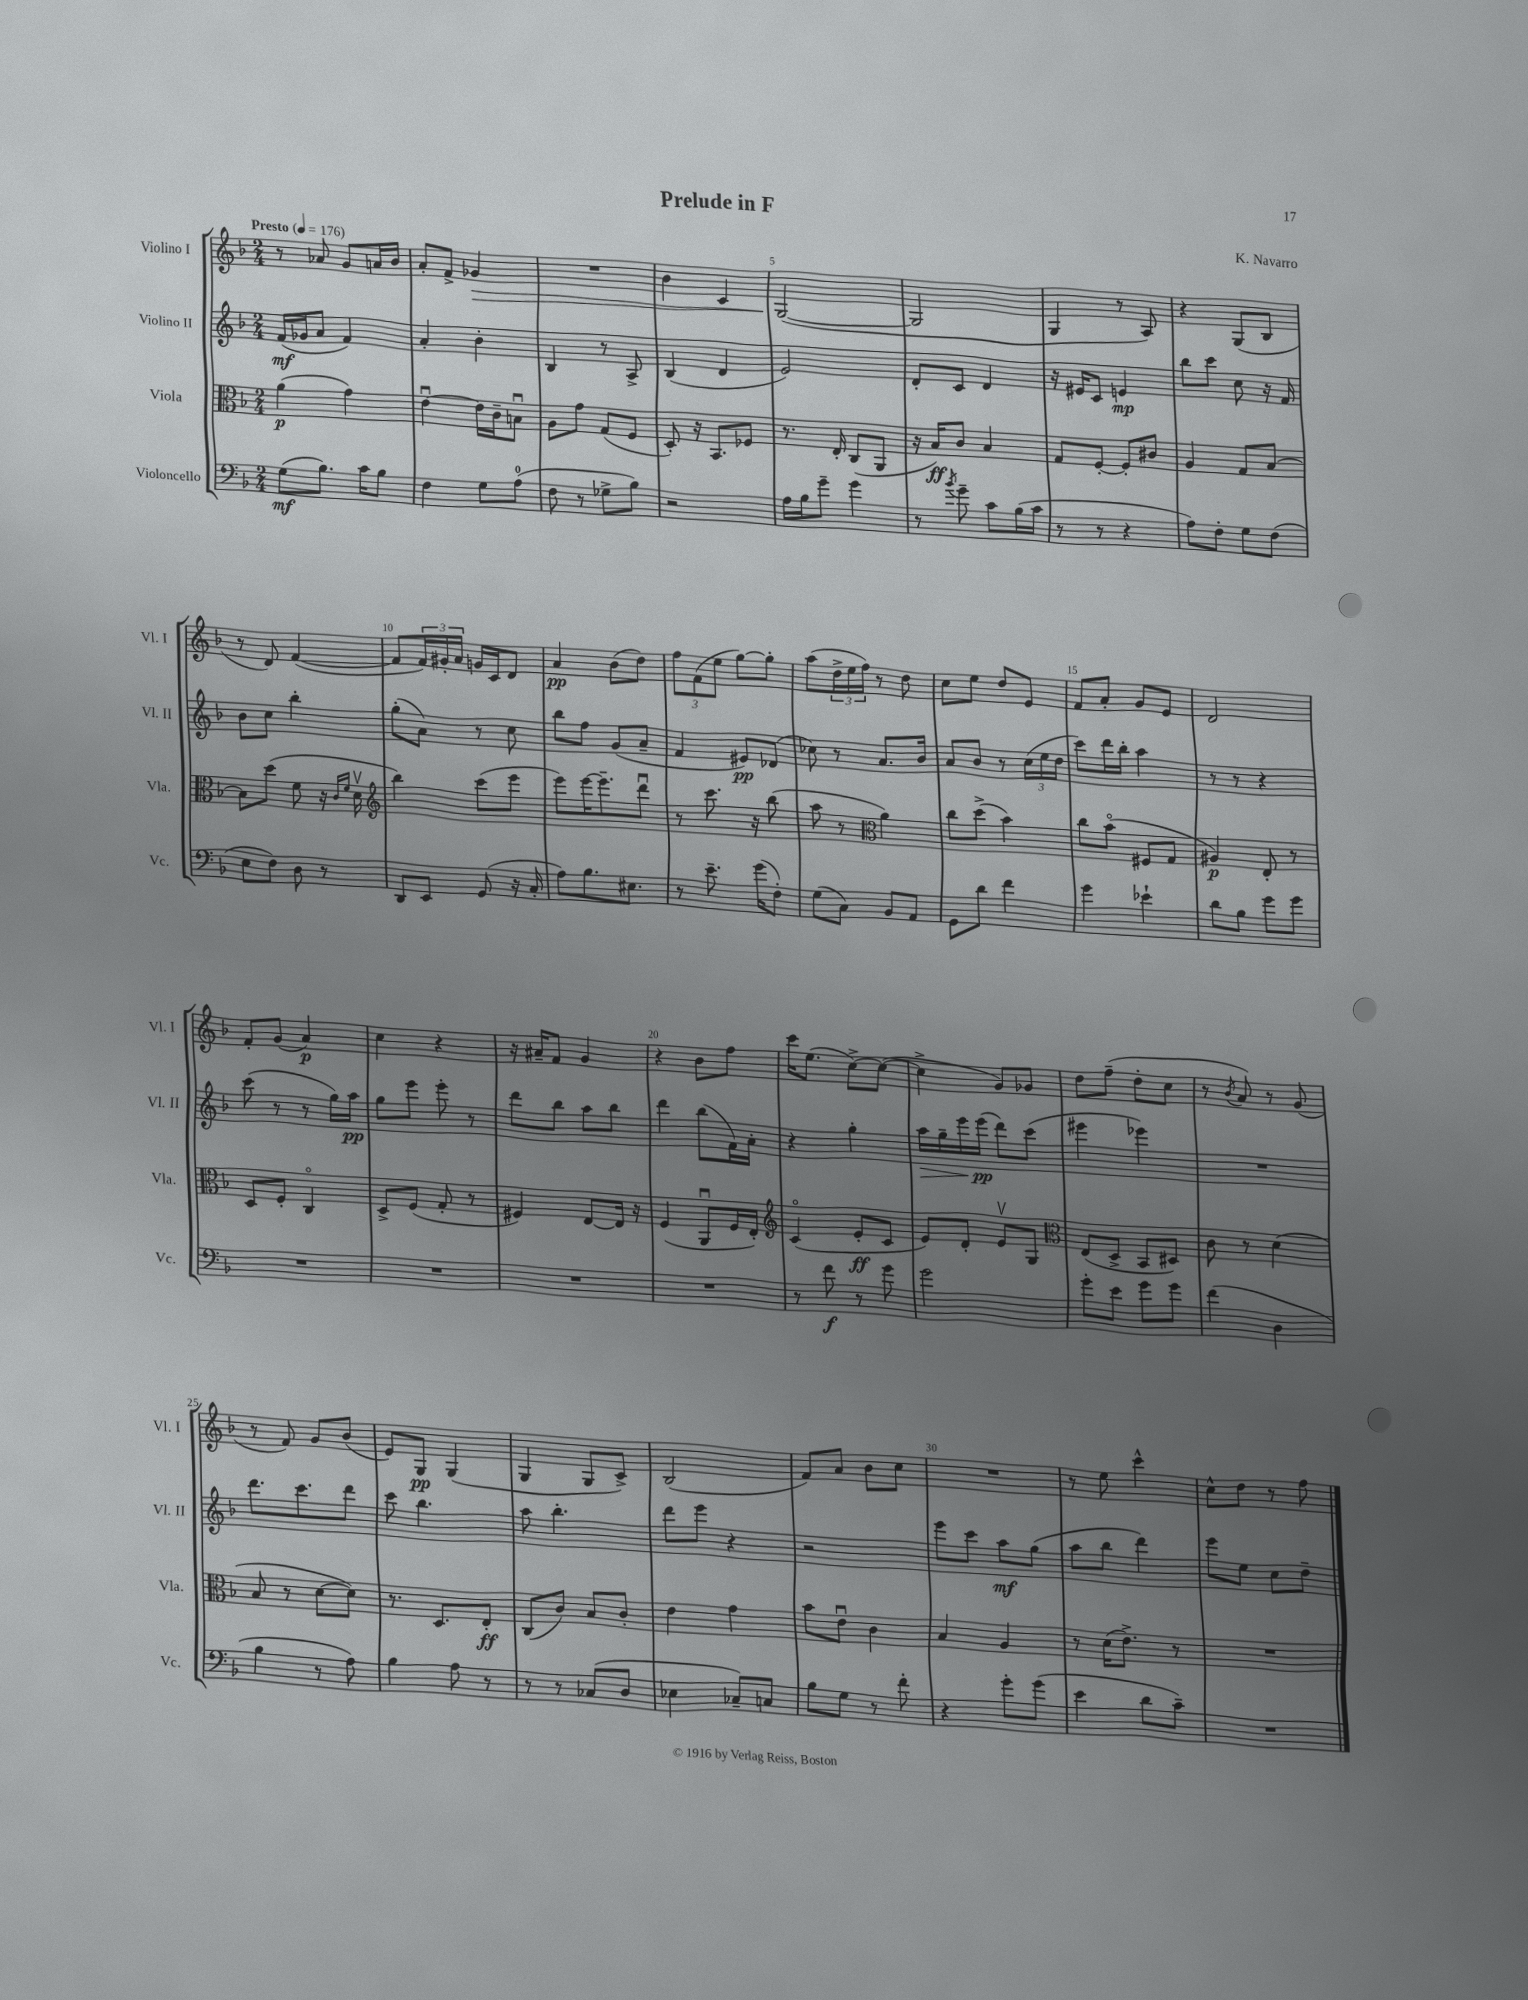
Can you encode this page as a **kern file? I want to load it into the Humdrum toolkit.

**kern	**kern	**kern	**kern
*staff4	*staff3	*staff2	*staff1
*clefF4	*clefC3	*clefG2	*clefG2
*k[b-]	*k[b-]	*k[b-]	*k[b-]
*M2/4	*M2/4	*M2/4	*M2/4
*MM176	*MM176	*MM176	*MM176
(8G	(4a	(16f	8r
.	.	16g-	.
8.B-)	.	8a	8a-
.	4g)	4f)	8g
16c	.	.	.
8B-	.	.	16a
.	.	.	16b-
=	=	=	=
4F	[4eu	4a'	8a'
.	.	.	8f^
8G	16e]	4b-'	4g-
.	16c~	.	.
(8A	8Bu	.	.
=	=	=	=
8F	8A	4B-	2r
8r	8g	.	.
8G-^	(8G	8r	.
8B-)	8F	8A^	.
=	=	=	=
2r	8D')	(4B-	4b-
.	16r	.	.
.	8.BB-	.	.
.	.	4d	4c
.	8F-	.	.
=	=	=	=
16A	8.r	2e)	([2G
16B-	.	.	.
8g~	.	.	.
.	16E'	.	.
4g	(8C	.	.
.	8AA	.	.
=	=	=	=
8r	16r	8d'	2G]
.	16B-)	.	.
8qb-	.	.	.
8g~	8c	8c	.
8c	4B-	4d	.
(16B-	.	.	.
16c	.	.	.
=	=	=	=
8r	8G	16r	4G
.	.	16e#	.
8r	[8F'	8c	.
4r	8F']	4e	8r
.	8c#	.	8A)
=	=	=	=
8A)	4A	8bb-	4r
8F'	.	8ccc	.
8G	8G	8cc	(8G
(8F	[8B-	16r	8B-
.	.	16f	.
=	=	=	=
8E	8B-]	8b-	8r
8F)	(8dd	8cc	8d)
8D	8f	4bb-'	([4f
8r	16r	.	.
.	16qqc	.	.
.	16qqf	.	.
.	16dv	.	.
=	=	=	=
*	*clefG2	*	*
8DD	4bb-)	(8gg'	8f]
8EE	.	8a)	24f)
.	.	.	24g#'
.	.	.	24a
(8GG	(8ccc	8r	16g
.	.	.	16c
16r	8eee	8cc	8d
16C'	.	.	.
=	=	=	=
8A)	8eee)	8bb-	4a
8.B-	[16eee	8ff	.
.	8.eee~]	.	.
.	.	(8g	(8b-
8.E#	.	.	.
.	8dddu	8a~	8dd)
=	=	=	=
8r	8r	4f	12ff
.	.	.	(12f
8.e~	8.ccc	.	.
.	.	.	12ee
.	.	8e#)	[8gg)
(16g	16r	.	.
8F')	(8bb-	(8d-	8gg']
=	=	=	=
(8G	8aa	8cc-)	(8aa
8C)	8r	8r	24dd^
.	.	.	24ee
.	.	.	24ff)
*	*clefC3	*	*
8BB-	4a)	8.a	8r
8AA	.	.	8dd
.	.	16b-	.
=	=	=	=
8GG	8cc	8a	8cc
8d	(8dd^	8b-	8ee
4f	4b-)	8r	8dd
.	.	(24cc	8e
.	.	24ee	.
.	.	24dd	.
=	=	=	=
4g	8cc	8ccc)	8f
.	(8b-o	16ddd	8a'
.	.	16bb-'	.
4e-`	8F#	4aa	8g
.	8G	.	8e
=	=	=	=
8d	4A#)	8r	2d
8B-	.	8r	.
8g	8E'	4r	.
8g	8r	.	.
=	=	=	=
2r	8D	(8ccc	8f'
.	8F'	8r	(8g
.	4Co	8r	4a)
.	.	16gg)	.
.	.	16aa	.
=	=	=	=
2r	8D^	8gg	4cc
.	(8F	8eee	.
.	8G'	8eee'	4r
.	8r	8r	.
=	=	=	=
2r	4F#)	8ddd	16r
.	.	.	16a#~
.	.	8bb-	8f
.	[8E	8aa	4g
.	16E]	8bb-	.
.	16r	.	.
=	=	=	=
2r	(4F	4ddd	4r
.	8AAu	(8bb-	8b-
.	16F	16f)	8ff
.	16E')	16a'	.
=	=	=	=
*	*clefG2	*	*
8r	(4co	4r	16ccc
.	.	.	(8.ee
8f	.	.	.
8r	8e'	4gg'	[8cc^)
8g	8c	.	(8cc_
=	=	=	=
2g	8e)	16aa	4cc^]
.	.	16gg~	.
.	8d'	16eee	.
.	.	(16eee	.
.	8ev	8ddd)	8g)
.	8G	(8ccc	8g-
=	=	=	=
*	*clefC3	*	*
8g'	(8E	4eee#	8dd
8e	8D^	.	(8ff~
8g	8BB-	4eee-)	8dd'
8g	8D#)	.	8cc
=	=	=	=
(4f	8c	2r	8r
.	.	.	8qb-
.	8r	.	8a)
4D	(4d	.	8r
.	.	.	(8g
=	=	=	=
4B-	8B-	8.ddd	8r
.	8r	.	8f)
.	.	8.ccc	.
8r	[8d	.	8g
8A)	8d])	8ddd	(8b-
=	=	=	=
4B-	8.r	8ccc	8e)
.	.	4.bb-	8G
.	8.D	.	.
8A	.	.	(4G
8r	8E'	.	.
=	=	=	=
8r	(8C	8aa	4G
8r	8c)	4.bb-'	.
(8C-	8B-	.	8G
8D	8c'	.	8c^)
=	=	=	=
4E-	4e	8ddd	(2B-
.	.	8eee	.
8C-~)	4g	4r	.
8C	.	.	.
=	=	=	=
8B-	8b-	2r	8f)
8G	8eu	.	8a
8r	4c	.	8b-
8f'	.	.	8cc
=	=	=	=
4r	4B-	8eee	2r
.	.	8ccc	.
8g'	4A	8aa	.
(8g	.	(8gg	.
=	=	=	=
4e	8r	8aa	8r
.	(16d	8bb-	8ee
.	8.e^)	.	.
8d	.	4ddd)	4ccc^^
8c~)	8r	.	.
=	=	=	=
2r	2r	8eee	8cc^^
.	.	8ee	8dd
.	.	8cc	8r
.	.	8dd~	8ff
==	==	==	==
*-	*-	*-	*-
